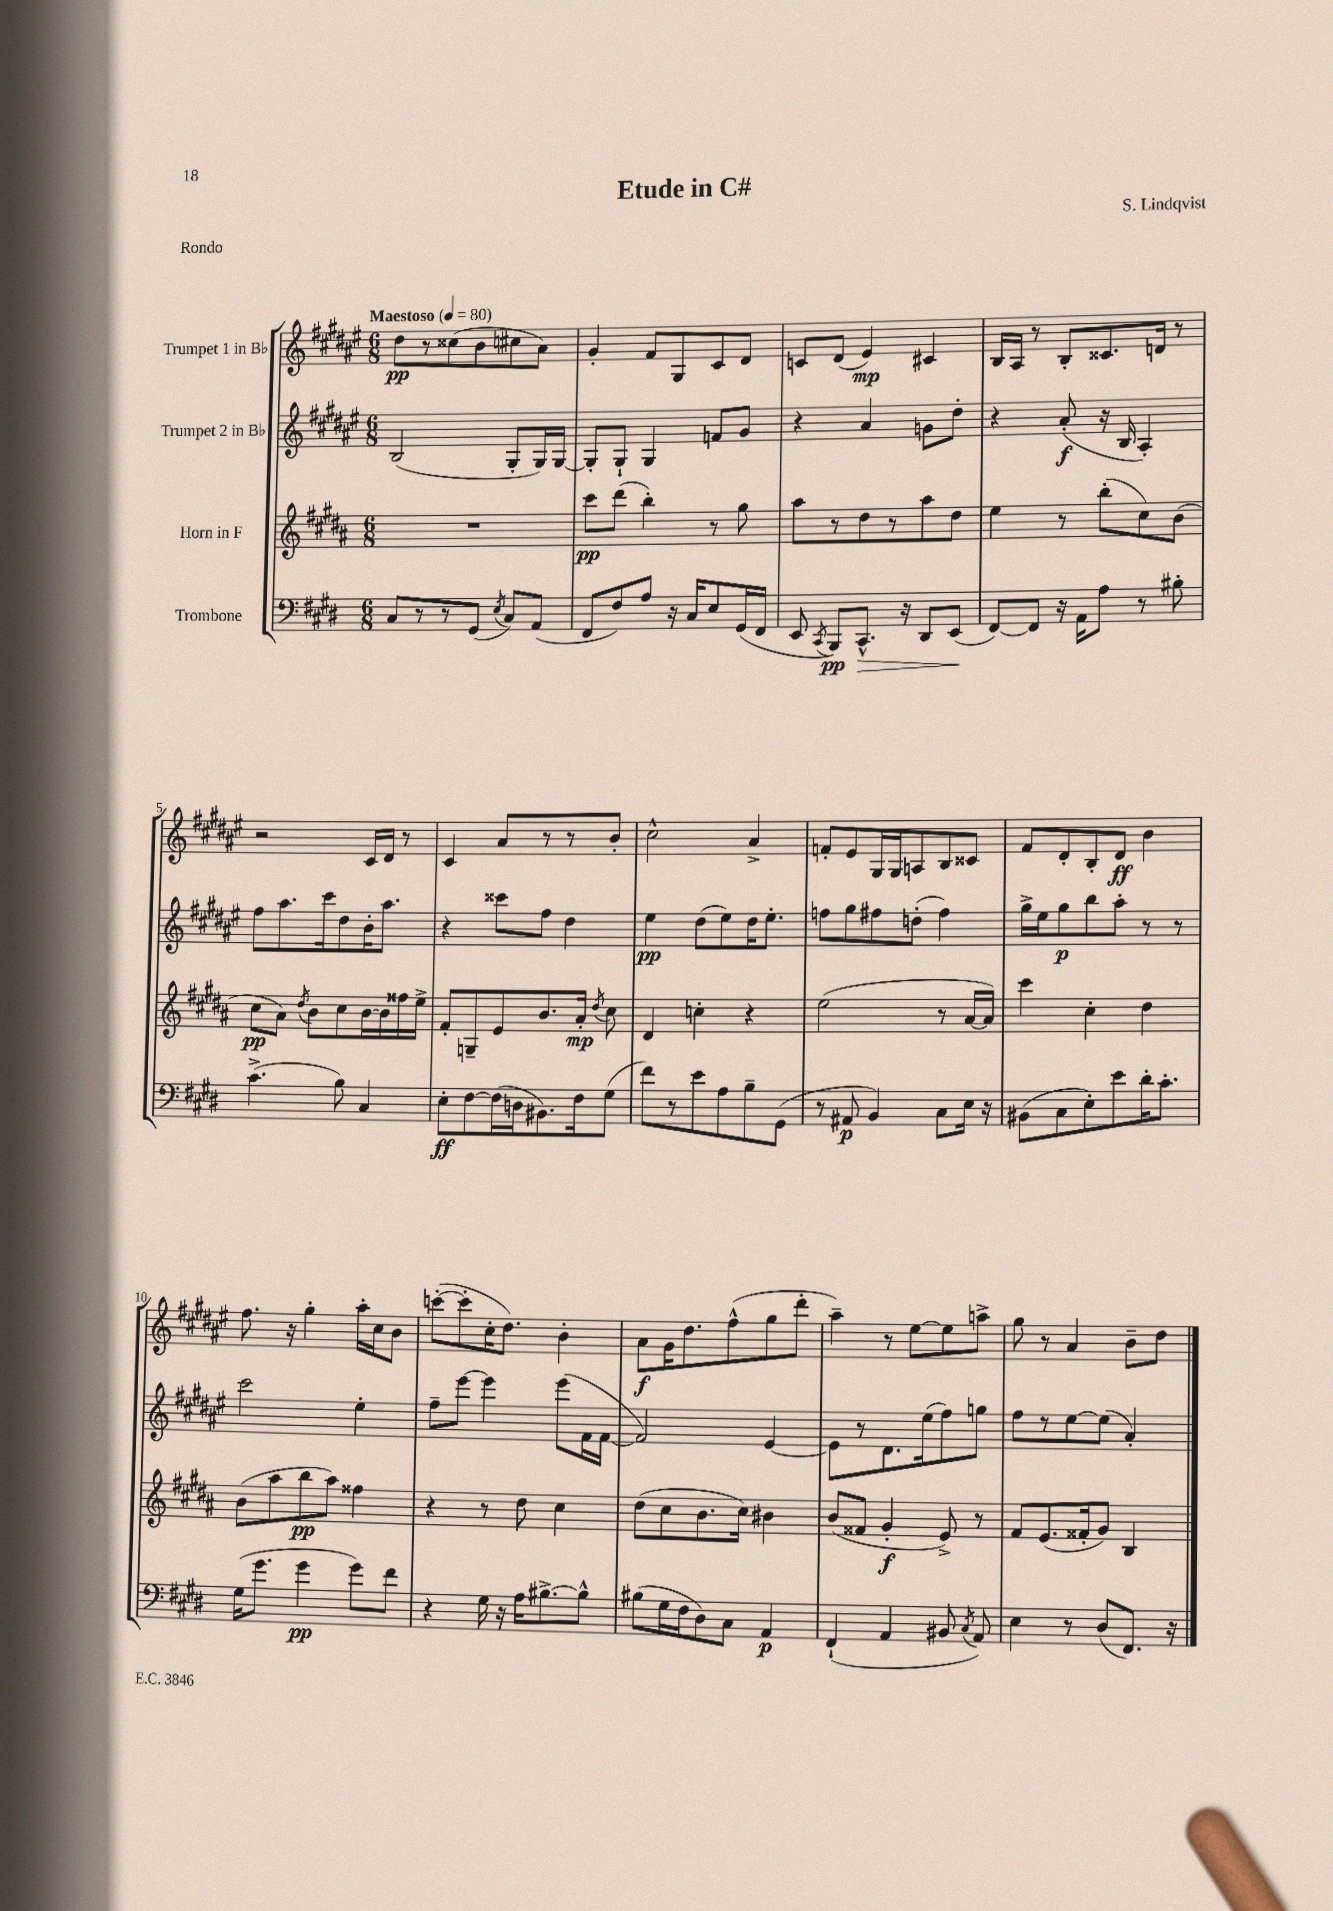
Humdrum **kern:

**kern	**dynam	**kern	**dynam	**kern	**dynam	**kern	**dynam
*part4	*part4	*part3	*part3	*part2	*part2	*part1	*part1
*staff4	*staff4	*staff3	*staff3	*staff2	*staff2	*staff1	*staff1
*I"Trombone	*	*I"Horn in F	*	*I"Trumpet 2 in B♭	*	*I"Trumpet 1 in B♭	*
*clefF4	*	*clefG2	*	*clefG2	*	*clefG2	*
*k[f#c#g#d#]	*	*k[f#c#g#d#a#]	*	*k[f#c#g#d#a#e#]	*	*k[f#c#g#d#a#e#]	*
*M6/8	*	*M6/8	*	*M6/8	*	*M6/8	*
*MM80	*	*MM80	*	*MM80	*	*MM80	*
=1	=1	=1	=1	=1	=1	=1	=1
!	!	!	!	!	!	!LO:TX:a:B:t=Maestoso	!
8C#/L	.	2.r	.	(2B/	.	8dd#\L	pp
8r	.	.	.	.	.	8r	.
8r	.	.	.	.	.	(8cc##X\	.
(8GG#/J	.	.	.	.	.	8b\	.
8qE/	.	.	.	.	.	.	.
8C#/L)	.	.	.	8G#'/L	.	8cc#X\	.
(8AA/J	.	.	.	16G#/L)	.	8a#\J)	.
.	.	.	.	[16G#/JJ	.	.	.
=2	=2	=2	=2	=2	=2	=2	=2
8FF#/L	.	8ccc#\L	pp	8G#'/L]	.	4g#'/	.
8F#/)	.	(8ddd#\J	.	8G#`/J	.	.	.
8A/J	.	4bb'\)	.	4G#/	.	8f#/L	.
16r	.	.	.	.	.	8G#/	.
16C#/KL	.	.	.	.	.	.	.
8E/	.	8r	.	8fn/L	.	8c#/	.
(16GG#/L	.	8gg#\	.	8g#/J	.	8d#/J	.
16FF#/JJ	.	.	.	.	.	.	.
=3	=3	=3	=3	=3	=3	=3	=3
8EE/	.	8aa#\L	.	4r	.	8cn/L	.
8qCC#/	.	.	.	.	.	.	.
8BBB/L)	pp	8r	.	.	.	(8d#/J	.
!	!LO:HP:b	!	!	!	!	!	!
8.CC#^^/J	>	8dd#\	.	4a#/	.	4e#/)	mp
.	.	8r	.	.	.	.	.
16r	.	.	.	.	.	.	.
8DD#/L	.	8aa#\	.	8gn\L	.	4c#X/	.
(8EE/J	.	8dd#\J	.	8dd#'\J	.	.	.
.	]	.	.	.	.	.	.
=4	=4	=4	=4	=4	=4	=4	=4
[8FF#/L)	.	4ee\	.	4r	.	16B/LL	.
.	.	.	.	.	.	16A#/JJ	.
8FF#/J]	.	.	.	.	.	8r	.
16r	.	8r	.	(8a#'/	f	8B'/L	.
16AA\KL	.	.	.	.	.	.	.
8A\J	.	(8bb'\L	.	16r	.	8.c##X/	.
.	.	.	.	16B/	.	.	.
8r	.	8cc#\)	.	4A#'/)	.	.	.
.	.	.	.	.	.	16dn/Jk	.
8B#X'\	.	(8b\J	.	.	.	8r	.
!!LO:LB:g=z
=5	=5	=5	=5	=5	=5	=5	=5
(4.c#^\	.	8cc#\L	pp	8ff#\L	.	2r	.
.	.	8a#\J)	.	8.aa#\	.	.	.
.	.	8qdd#/	.	.	.	.	.
.	.	8b\L	.	.	.	.	.
.	.	.	.	16ccc#\k	.	.	.
8B\)	.	8cc#\	.	8dd#\	.	.	.
4C#/	.	[16b\L	.	16b'\K	.	16c#/LL	.
.	.	16b\]	.	8.aa#\J	.	16d#/JJ	.
.	.	16ff##X\	.	.	.	8r	.
.	.	16ee^\JJ	.	.	.	.	.
=6	=6	=6	=6	=6	=6	=6	=6
8E'\L	ff	8f#'/L	.	4r	.	4c#/	.
[8F#\	.	8Gn~/	.	.	.	.	.
(16F#\L]	.	8e/	.	8ccc##X\L	.	8a#/L	.
16Dn\J	.	.	.	.	.	.	.
8.BB#X\)	.	8.b/	.	8ff#\J	.	8r	.
.	.	.	.	4dd#\	.	8r	.
16F#\k	.	16a#'/Jk	mp	.	.	.	.
.	.	8qdd#/	.	.	.	.	.
(8G#\J	.	8cc#\	.	.	.	8b'/J	.
=7	=7	=7	=7	=7	=7	=7	=7
8f#\L)	.	4d#/	.	4ee#\	pp	2cc#^^\	.
8r	.	.	.	.	.	.	.
8e\	.	4ccn'\	.	(8dd#\L	.	.	.
8A\	.	.	.	8ee#\)	.	.	.
8B~\	.	4r	.	16dd#\K	.	4a#^/	.
.	.	.	.	8.ee#'\J	.	.	.
(8GG#\J	.	.	.	.	.	.	.
=8	=8	=8	=8	=8	=8	=8	=8
8r	.	(2ee\	.	8ffn\L	.	8fn'/L	.
8AA#X/	p	.	.	8gg#\	.	8e#/	.
4BB/)	.	.	.	8ff#X\	.	16G#/L	.
.	.	.	.	.	.	16G#/J	.
.	.	.	.	(8ddn'\J	.	8An/	.
8C#\L	.	8r	.	4ff#\)	.	8B/	.
16E\Jk	.	[16a#/LL	.	.	.	8c##X/J	.
16r	.	16a#/JJ])	.	.	.	.	.
=9	=9	=9	=9	=9	=9	=9	=9
(8BB#X\L	.	4ccc#\	.	16gg#^\LL	.	8f#/L	.
.	.	.	.	16ee#\J	.	.	.
8C#\	.	.	.	8gg#\	p	8d#'/	.
8E'\)	.	4cc#'\	.	8bb\	.	8B'/	.
8e\	.	.	.	8aa#'\J	.	8d#/J	ff
16d#'\K	.	4dd#\	.	8r	.	4b\	.
8.c#'\J	.	.	.	.	.	.	.
.	.	.	.	8r	.	.	.
!!LO:LB:g=z
=10	=10	=10	=10	=10	=10	=10	=10
(16G#\KL	.	(8b\L	.	2ccc#\	.	8.ff#\	.
8.g#\J	.	.	.	.	.	.	.
.	.	8aa#\	.	.	.	.	.
.	.	.	.	.	.	16r	.
4g#\	pp	8bb\	pp	.	.	4gg#'\	.
.	.	8aa#\J)	.	.	.	.	.
8g#\L)	.	4ff##X\	.	4ee#'\	.	16aa#'\LL	.
.	.	.	.	.	.	16cc#\J	.
8f#\J	.	.	.	.	.	8b\J	.
=11	=11	=11	=11	=11	=11	=11	=11
4r	.	4r	.	8ff#~\L	.	([8cccn'\L	.
.	.	.	.	[8eee#\J	.	8ccc'\]	.
16G#\	.	8r	.	4eee#\]	.	16cc#'\K	.
16r	.	.	.	.	.	8.dd#\J)	.
16A\KL	.	8dd#\	.	.	.	.	.
[8.B#X^\	.	.	.	.	.	.	.
.	.	4cc#\	.	(8eee#\L	.	4b'\	.
8B#^^\J]	.	.	.	16f#\L	.	.	.
.	.	.	.	[16f#\JJ	.	.	.
=12	=12	=12	=12	=12	=12	=12	=12
(8B#X\L	.	(8dd#\L	.	2f#/])	.	8a#\L	f
16G#\L	.	8cc#\	.	.	.	16g#\K	.
16F#\J	.	.	.	.	.	8.dd#\	.
8D#\)	.	8.b\	.	.	.	.	.
8C#\J	.	.	.	.	.	(8ff#^^\	.
.	.	16cc#\Jk)	.	.	.	.	.
4AA/	p	4b#X\	.	[4e#/	.	8gg#\	.
.	.	.	.	.	.	8ddd#'\J	.
=13	=13	=13	=13	=13	=13	=13	=13
(4FF#`/	.	(8b/L	.	8e#\L]	.	4aa#~\)	.
.	.	8f##X/J	.	8r	.	.	.
4AA/	.	4g#'/	f	8.d#\	.	8r	.
.	.	.	.	.	.	[8ee#\L	.
.	.	.	.	(16ee#\k	.	.	.
8BB#X/	.	8e^/)	.	8ff#\)	.	8ee#\]	.
8qC#/	.	.	.	.	.	.	.
8AA/)	.	8r	.	8ggn\J	.	8aan^\J	.
=14	=14	=14	=14	=14	=14	=14	=14
4E\	.	8f#/L	.	8ff#\L	.	8gg#\	.
.	.	(8.e/	.	8r	.	8r	.
8r	.	.	.	[8ee#\	.	4a#/	.
.	.	16f##X'/k	.	.	.	.	.
(8D#/L	.	8g#/J)	.	(8ee#\J]	.	.	.
8.FF#/J)	.	4B/	.	4a#'/)	.	8b~\L	.
.	.	.	.	.	.	8dd#\J	.
16r	.	.	.	.	.	.	.
==	==	==	==	==	==	==	==
*-	*-	*-	*-	*-	*-	*-	*-
